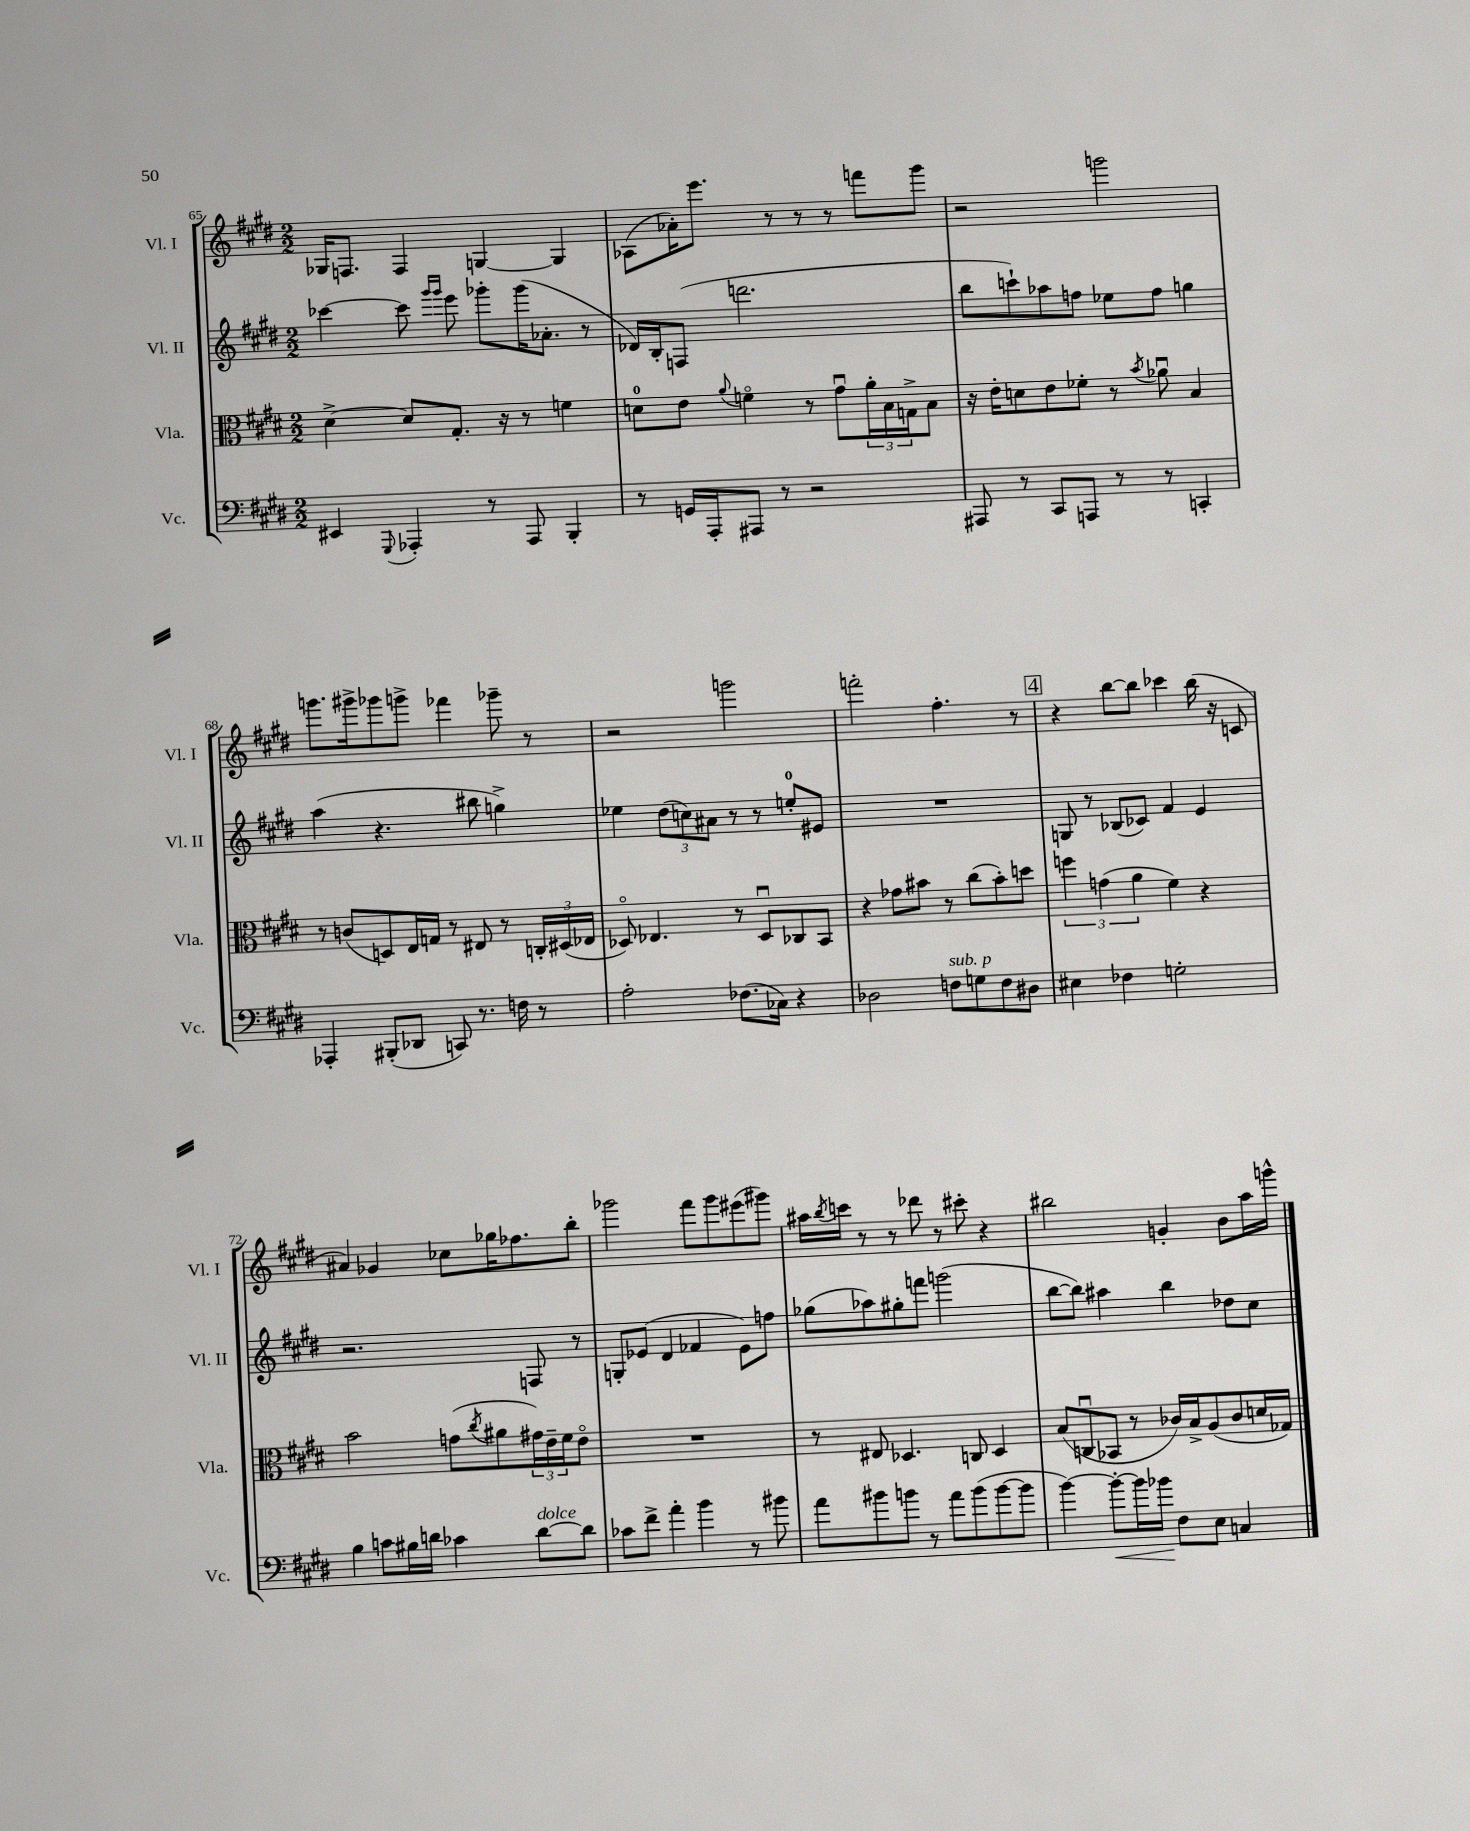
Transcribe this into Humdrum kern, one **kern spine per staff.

**kern	**dynam	**kern	**kern	**kern
*part4	*part4	*part3	*part2	*part1
*staff4	*staff4	*staff3	*staff2	*staff1
*I"Vc.	*	*I"Vla.	*I"Vl. II	*I"Vl. I
*I'Vc.	*	*I'Vla.	*I'Vl. II	*I'Vl. I
*clefF4	*	*clefC3	*clefG2	*clefG2
*k[f#c#g#d#]	*	*k[f#c#g#d#]	*k[f#c#g#d#]	*k[f#c#g#d#]
*M2/2	*	*M2/2	*M2/2	*M2/2
=65	=65	=65	=65	=65
4EE#X/	.	[4d#^\	[4ccc-X\	16G-X/KL
.	.	.	.	8.Fn/J
8qqGGG#/	.	.	.	.
4AAA-X'/	.	8d#/L]	8ccc-\]	4F/
.	.	.	16qqggg#/LL	.
.	.	.	16qqggg#/JJ	.
.	.	8.G#'/J	8eee\	.
8r	.	.	8ggg-X'\L	[4Gn/
.	.	16r	.	.
8AAA-/	.	8r	(16ggg-\K	.
.	.	.	8.a-X'\J	.
4BBB'/	.	4fn\	.	4G/]
.	.	.	8r	.
=66	=66	=66	=66	=66
8r	.	8dn\L	16d-X/LL)	(8A-X\L
.	.	.	16B'/J	.
16GGn/LL	.	8e\J	(8Fn/J	16a-X'\K)
16AAA'/J	.	.	.	8.eee\J
.	.	8qqa/	.	.
8AAA#X/J	.	4fn\	2.dddn\	.
8r	.	.	.	8r
2r	.	8r	.	8r
.	.	8g#u\L	.	8r
.	.	24a'\L	.	8fffn\L
.	.	24B\	.	.
.	.	24Gn^\J	.	.
.	.	8B\J	.	8ggg#\J
=67	=67	=67	=67	=67
8AAA#X/	.	16r	8bb\L	2r
.	.	16e'\KL	.	.
8r	.	8dn\	8cccn`\)	.
8CC#/L	.	8e\	8aa-X\	.
8AAAn/J	.	8f-X'\J	8ffn\J	.
8r	.	8r	8ee-X\L	2gggn\
.	.	8qb/	.	.
8r	.	8a-Xu\	8ff\J	.
4CCn'/	.	4B/	4ggn\	.
!!LO:LB:g=z
=68	=68	=68	=68	=68
4AAA-X'/	.	8r	(4aa\	8.gggn\L
.	.	(8cn/L	.	.
.	.	.	.	16ggg#X^\k
(8BBB#X'/L	.	8Dn/)	4.r	8ggg-X\
8DD-X/J	.	16E/L	.	8gggn^\J
.	.	16Gn/JJ	.	.
8CCn/)	.	8r	.	4fff-X\
8.r	.	8E#X/	8bb#X\	.
.	.	8r	4ggn^\)	8ggg-X~\
16Fn\	.	.	.	.
8r	.	24Cn'/LL	.	8r
.	.	(24D#X/	.	.
.	.	24E-X/JJ	.	.
=69	=69	=69	=69	=69
2A'\	.	8D-X/)	4ee-X\	2r
.	.	4.E-X/	.	.
.	.	.	(12dd#\L	.
.	.	.	12ccn\)	.
.	.	.	12a#X\J	.
(8.F-X\L	.	8r	8r	2gggn\
.	.	8D-u/L	8r	.
16C-X\Jk)	.	.	.	.
4r	.	8C-X/	8een'/L	.
.	.	8BB/J	8e#X/J	.
=70	=70	=70	=70	=70
2D-X\	.	4r	1r	2fffn'\
.	.	8g-X\L	.	.
.	.	8b#X\J	.	.
!LO:TX:a:i:t=sub. p	!	!	!	!
8Fn\L	.	8r	.	4.ff#'\
8Gn\	.	(8cc#\L	.	.
8F\	.	8b#'\)	.	.
8D#X\J	.	8ddn\J	.	8r
!!LO:REH:place=s1:t=4
=71	=71	=71	=71	=71
4E#X\	.	6ffn\	8Gn/	4r
.	.	.	8r	.
.	.	(6gn\	.	.
4F-X\	.	.	(8B-X/L	[8bb\L
.	.	6a\	.	.
.	.	.	8c-X/J)	8bb\J]
2Gn'\	.	4f#\)	4f#/	4ccc-X\
.	.	4r	4e/	(16bb\
.	.	.	.	16r
.	.	.	.	8cn/
!!LO:LB:g=z
=72	=72	=72	=72	=72
4B\	.	2b\	2.r	4a#X/)
8cn\L	.	.	.	4g-X/
16B#X\L	.	.	.	.
16dn\JJ	.	.	.	.
4c-X\	.	(8gn\L	.	8cc-X\L
.	.	8qcc#/	.	.
.	.	8a#X\	.	16gg-X\K
.	.	.	.	8.ff-X\
!LO:TX:a:i:t=dolce	!	!	!	!
[8d\L	.	24g#X\L)	8Fn/	.
.	.	24e~\	.	.
.	.	24f#\J	.	.
8d\J]	.	8e\J	8r	8bb'\J
=73	=73	=73	=73	=73
8c-X\L	.	1r	8Gn'/L	2ggg-X\
8f#^\J	.	.	(8e-X/J	.
4a'\	.	.	4d#/	.
4b\	.	.	4f-X/	8fff#\L
.	.	.	.	8ggg-\
8r	.	.	8e-\L)	(8eee#X\
8b#X\	.	.	8ffn\J	8ggg#X\J)
=74	=74	=74	=74	=74
8a\L	.	8r	(8gg-X\L	16aa#X\LL
.	.	.	.	8qbb/
.	.	.	.	16cccn\JJ
8b#X\	.	8E#X/	8aa-X\)	8r
8bn\J	.	4.D-X/	8gg#X'\	8r
8r	.	.	8fffn\J	8ddd-X\
8a\L	.	.	(2gggn\	8r
(8b\	.	8Cn/	.	8ccc#X'\
[8b\	.	4D-/	.	4r
8b\J]	.	.	.	.
=75	=75	=75	=75	=75
[4b\)	.	(8B/L	[8bb\L	2bb#X\
.	.	8Cnu/	8bb\J])	.
!	!LO:HP:b	!	!	!
8b'\L_	<	8BB-X/J	4aa#X\	.
16b\L]	.	8r	.	.
16b-X\JJ	.	.	.	.
8F#\L	[	16c-X/LL)	4bb\	4gn'/
.	.	16B^/J	.	.
8E\J	.	(8A/	.	.
4Cn/	.	8c-/	8dd-X\L	8b\L
.	.	16dn/L	8cc#\J	16aa\L
.	.	16G-X/JJ)	.	16gggn^^\JJ
==	==	==	==	==
*-	*-	*-	*-	*-
